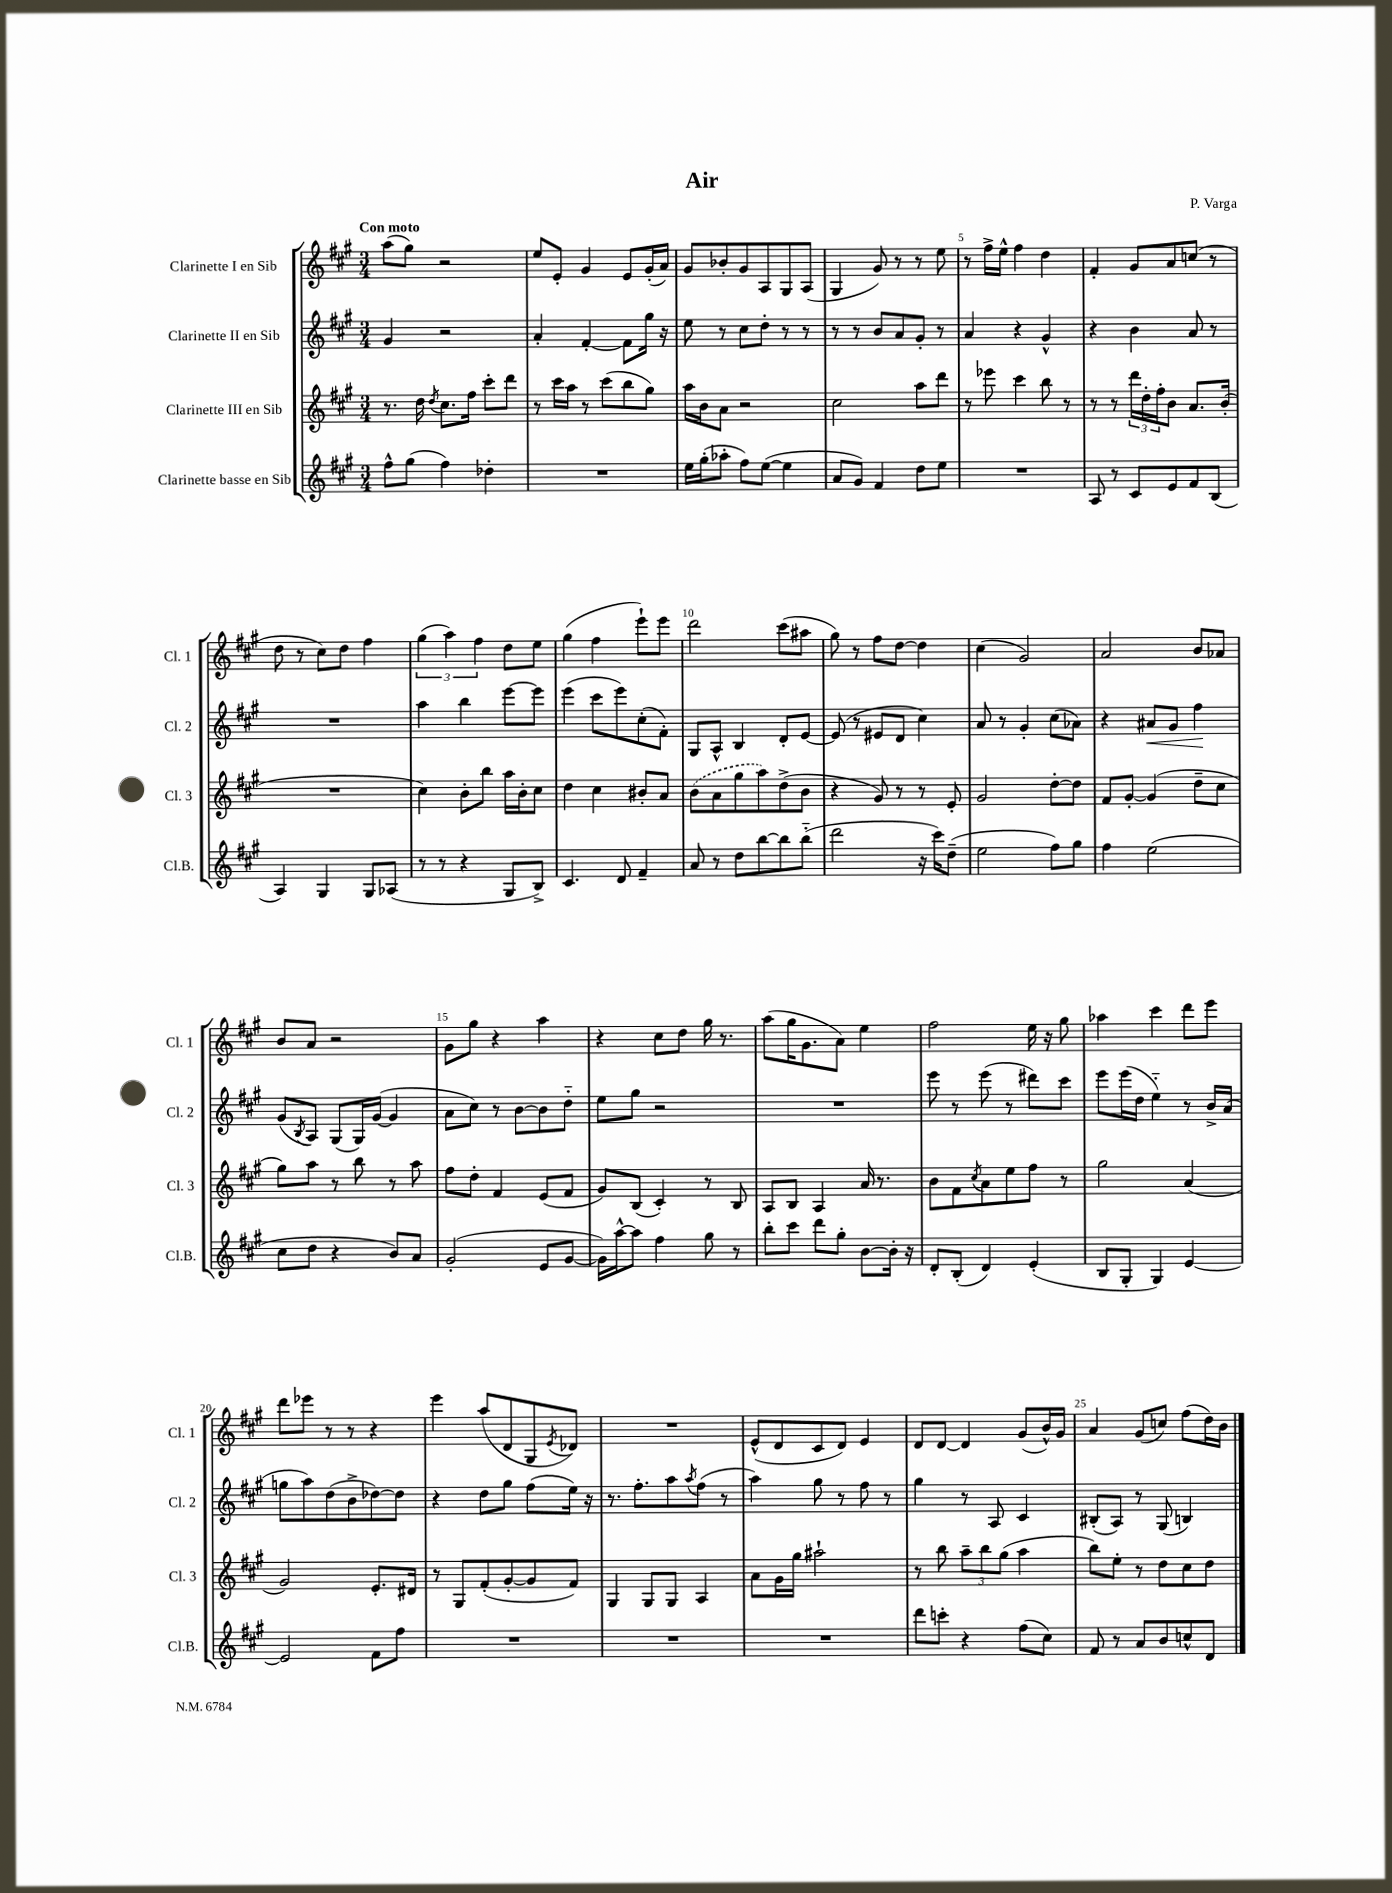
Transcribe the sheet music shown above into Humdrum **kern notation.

**kern	**kern	**kern	**dynam	**kern
*part4	*part3	*part2	*part2	*part1
*staff4	*staff3	*staff2	*staff2	*staff1
*I"Clarinette basse en Sib	*I"Clarinette III en Sib	*I"Clarinette II en Sib	*	*I"Clarinette I en Sib
*I'Cl.B.	*I'Cl. 3	*I'Cl. 2	*	*I'Cl. 1
*clefG2	*clefG2	*clefG2	*	*clefG2
*k[f#c#g#]	*k[f#c#g#]	*k[f#c#g#]	*	*k[f#c#g#]
*M3/4	*M3/4	*M3/4	*	*M3/4
=1	=1	=1	=1	=1
!	!	!	!	!LO:TX:a:B:t=Con moto
8ff#^^\L	8.r	4g#/	.	(8aa\L
(8gg#\J	.	.	.	8gg#\J)
.	16dd\	.	.	.
.	8qdd/	.	.	.
4ff#\)	8.cc#\L	2r	.	2r
.	16ff#\Jk	.	.	.
4dd-X'\	8ccc#'\L	.	.	.
.	8ddd\J	.	.	.
=2	=2	=2	=2	=2
2.r	8r	4a'/	.	8ee/L
.	16ccc#\LL	.	.	8e'/J
.	16aa\JJ	.	.	.
.	8r	[4f#'/	.	4g#/
.	(8ccc#\L	.	.	.
.	8bb\	8f#\L]	.	8e/L
.	8gg#\J)	16gg#\Jk	.	(16g#'/L
.	.	16r	.	16a/JJ)
=3	=3	=3	=3	=3
16ee\LL	16aa\LL	8ee\	.	8g#/L
(16gg#'\J	16b\J	.	.	.
8aa-X'\J	8a\J	8r	.	8b-X'/
8ff#\L)	2r	8cc#\L	.	8g#/
([8ee\J	.	8dd'\J	.	8A/
4ee\]	.	8r	.	8G#/
.	.	8r	.	(8A/J
=4	=4	=4	=4	=4
8a/L	2cc#\	8r	.	4G#/
8g#/J)	.	8r	.	.
4f#/	.	8b/L	.	8g#/)
.	.	8a/	.	8r
8dd\L	8aa\L	8g#'/J	.	8r
8ee\J	8ddd\J	8r	.	8ee\
=5	=5	=5	=5	=5
2.r	8r	4a/	.	8r
.	8eee-X\	.	.	16ff#^\LL
.	.	.	.	16ee^^\JJ
.	4ccc#\	4r	.	4ff#\
.	8bb\	4g#^^/	.	4dd\
.	8r	.	.	.
=6	=6	=6	=6	=6
8A/	8r	4r	.	4f#'/
8r	8r	.	.	.
8c#/L	24ddd\LL	4b\	.	8g#/L
.	24dd'\	.	.	.
.	24ff#'\J	.	.	.
8e/	8b\J	.	.	8a/
8f#/	8.a/L	8a/	.	(8ccn/J
(8B/J	.	8r	.	8r
.	(16b'/Jk	.	.	.
!!LO:LB:g=z
=7	=7	=7	=7	=7
4A/)	2.r	2.r	.	8dd\
.	.	.	.	8r
4G#/	.	.	.	8cc#\L)
.	.	.	.	8dd\J
8G#/L	.	.	.	4ff#\
(8A-X/J	.	.	.	.
=8	=8	=8	=8	=8
8r	4cc#\)	4aa\	.	(6gg#\
8r	.	.	.	.
.	.	.	.	6aa\)
4r	8b'\L	4bb\	.	.
.	.	.	.	6ff#\
.	8bb\J	.	.	.
8G#/L	16aa\LL	[8eee\L	.	8dd\L
.	16b'\J	.	.	.
8B^/J)	8cc#\J	8eee\J]	.	8ee\J
=9	=9	=9	=9	=9
4.c#/	4dd\	(4eee\	.	(4gg#\
.	4cc#\	8ccc#\L	.	4ff#\
8d/	.	8eee\)	.	.
4f#~/	8b#X'/L	(8cc#'\	.	8eee`\L)
.	8a/J	8f#'\J)	.	8eee\J
=10	=10	=10	=10	=10
8a/	(8b\L	8G#/L	.	2ddd\
8r	8a\	8A^^/J	.	.
8dd\L	8gg#\	4B/	.	.
[8bb\	8aa\)	.	.	.
8bb\]	(8dd^\	8d'/L	.	(8ccc#\L
(8bb\J	8b\J	[8e/J	.	8aa#X\J
=11	=11	=11	=11	=11
2ddd\	4r	(8e/]	.	8gg#\)
.	.	8r	.	8r
.	8g#/)	8e#X/L	.	8ff#\L
.	8r	8d/J	.	[8dd\J
16r	8r	4cc#\)	.	4dd\]
16ccc#\KL)	.	.	.	.
(8dd~\J	8e'/	.	.	.
=12	=12	=12	=12	=12
2ee\	2g#/	8a/	.	(4cc#\
.	.	8r	.	.
.	.	4g#'/	.	2g#/)
8ff#\L)	[8dd'\L	(8cc#\L	.	.
8gg#\J	8dd\J]	8a-X\J)	.	.
=13	=13	=13	=13	=13
4ff#\	8f#/L	4r	.	2a/
.	[8g#'/J	.	.	.
!	!	!	!LO:HP:b	!
(2ee\	(4g#/]	8a#X/L	<	.
.	.	8g#/J	.	.
.	8dd~\L	4ff#\	.	8b/L
.	8cc#\J	.	.	8a-X/J
.	.	.	[	.
!!LO:LB:g=z
=14	=14	=14	=14	=14
8cc#\L	8gg#\L)	(8g#/L	.	8b/L
.	.	8qB/	.	.
8dd\J	8aa\J	8A/J)	.	8a/J
4r	8r	(8G#/L	.	2r
.	8bb\	16G#/L)	.	.
.	.	([16g#/JJ	.	.
8b/L)	8r	4g#/]	.	.
8a/J	8aa\	.	.	.
=15	=15	=15	=15	=15
(2g#'/	8ff#\L	8a\L	.	8g#\L
.	8dd'\J	8cc#\J)	.	8gg#\J
.	4f#/	8r	.	4r
.	.	[8b\L	.	.
8e/L	(8e/L	8b\]	.	4aa\
[8g#/J	8f#/J	8dd\J	.	.
=16	=16	=16	=16	=16
16g#\LL])	8g#/L)	8ee\L	.	4r
[16aa^^\J	.	.	.	.
8aa\J]	(8B/J	8gg#\J	.	.
4ff#\	4c#'/)	2r	.	8cc#\L
.	.	.	.	8dd\J
8gg#\	8r	.	.	16gg#\
.	.	.	.	8.r
8r	8B/	.	.	.
=17	=17	=17	=17	=17
8bb'\L	8A/L	2.r	.	(8aa\L
8ccc#\J	8B/J	.	.	16gg#\K
.	.	.	.	8.g#\
8ddd\L	4A/	.	.	.
8gg#'\J	.	.	.	8a\J)
[8b\L	16a/	.	.	4ee\
.	8.r	.	.	.
16b'\Jk]	.	.	.	.
16r	.	.	.	.
=18	=18	=18	=18	=18
8d'/L	8b\L	8eee\	.	2ff#\
(8B'/J	8f#\	8r	.	.
.	8qcc#/	.	.	.
4d/)	8a\	(8eee\	.	.
.	8ee\	8r	.	.
(4e'/	8ff#\J	8ddd#X\L)	.	16ee\
.	.	.	.	16r
.	8r	8ccc#\J	.	8gg#\
=19	=19	=19	=19	=19
8B/L	2gg#\	8eee\L	.	4aa-X\
8G#'/J	.	(16eee\L	.	.
.	.	16dd\JJ	.	.
4G#/)	.	4ee\)	.	4ccc#\
[4e/	(4a/	8r	.	8ddd\L
.	.	16b^/LL	.	8eee\J
.	.	(16a/JJ	.	.
!!LO:LB:g=z
=20	=20	=20	=20	=20
2e/]	2g#/)	8ggn\L	.	8ddd\L
.	.	8aa\)	.	8eee-X\J
.	.	(8dd\	.	8r
.	.	8b^\	.	8r
8f#\L	8.e'/L	[8dd-X\)	.	4r
8ff#\J	.	8dd-\J]	.	.
.	16d#X/Jk	.	.	.
=21	=21	=21	=21	=21
2.r	8r	4r	.	4eee\
.	8G#/L	.	.	.
.	(8f#'/	8dd\L	.	(8aa/L
.	[8g#'/	8gg#\J	.	8d/
.	8g#/]	(8ff#\L	.	8G#/
.	.	.	.	8qe/
.	8f#/J)	16ee\Jk)	.	8d-X/J)
.	.	16r	.	.
=22	=22	=22	=22	=22
2.r	4G#/	8.r	.	2.r
.	.	8.ff#'\L	.	.
.	8G#/L	.	.	.
.	8G#/J	8aa\	.	.
.	.	8qaa/	.	.
.	4A/	(8ff#\J	.	.
.	.	8r	.	.
=23	=23	=23	=23	=23
2.r	8a\L	4aa\)	.	(8e^^/L
.	16g#\L	.	.	8d/
.	16gg#\JJ	.	.	.
.	2aa#X`\	8gg#\	.	8c#/
.	.	8r	.	8d/J)
.	.	8ff#\	.	4e/
.	.	8r	.	.
=24	=24	=24	=24	=24
8ddd\L	8r	4gg#\	.	8d/L
8cccn'\J	8bb\	.	.	[8d/J
4r	12aa~\L	8r	.	4d/]
.	12bb\	.	.	.
.	.	8A/	.	.
.	(12gg#\J	.	.	.
(8ff#\L	4aa\	4c#/	.	(8g#/L
8cc#\J)	.	.	.	16b^^/L)
.	.	.	.	16g#/JJ
=25	=25	=25	=25	=25
8f#/	8bb\L)	(8B#X'/L	.	4a/
8r	8ee'\J	8A/J)	.	.
8a/L	8r	8r	.	(8g#/L
8b/	8dd\L	(8G#/	.	8ccn/J)
8ccn^^/	8cc#\	4Bn/)	.	(8ff#\L
8d/J	8dd\J	.	.	16dd\L)
.	.	.	.	16b\JJ
==	==	==	==	==
*-	*-	*-	*-	*-
